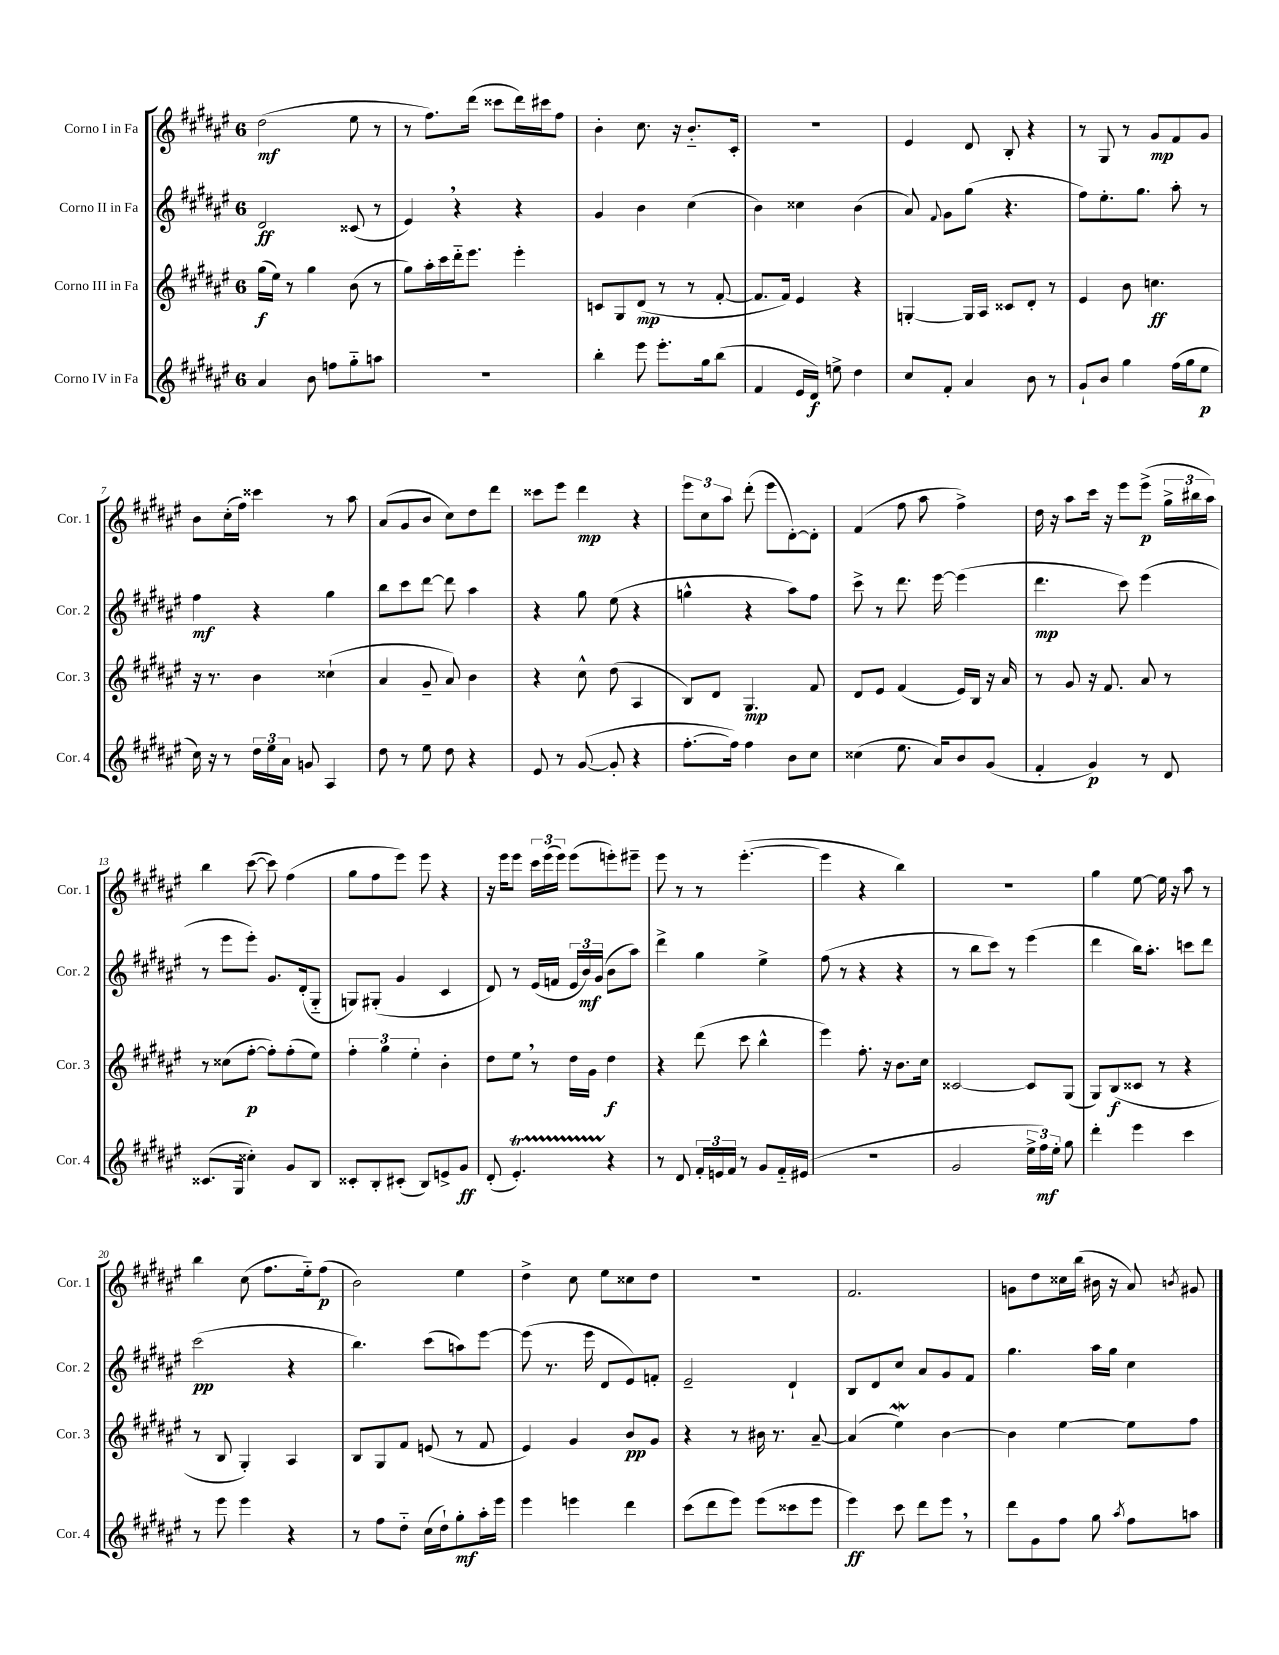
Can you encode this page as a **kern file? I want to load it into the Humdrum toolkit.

**kern	**kern	**kern	**kern
*staff4	*staff3	*staff2	*staff1
*clefG2	*clefG2	*clefG2	*clefG2
*k[f#c#g#d#a#e#]	*k[f#c#g#d#a#e#]	*k[f#c#g#d#a#e#]	*k[f#c#g#d#a#e#]
*M6/8	*M6/8	*M6/8	*M6/8
4a#/	(16gg#\LL	2d#/	(2dd#\
.	16ee#\JJ)	.	.
.	8r	.	.
8b\	4gg#\	.	.
8ff\L	.	.	.
8gg#'~\	(8b\	(8c##/	8ee#\
8aa\J	8r	8r	8r
=	=	=	=
2.r	8gg#\L)	4e#/)	8r
.	16aa#'\L	.	8.ff#\L)
.	16ccc#\	.	.
.	16ddd#'~\J	4r	.
.	8.eee#\J	.	(16ddd#\Jk
.	.	.	8ccc##\L
.	4eee#'\	4r	16ddd#\L)
.	.	.	16ccc#\J
.	.	.	8ff#\J
=	=	=	=
4bb'\	8c/L	4g#/	4b'\
.	8G#/	.	.
8eee#\	(8d#/J	4b\	8.cc#\
8.eee#'\L	8r	.	.
.	.	.	16r
.	8r	(4cc#\	8.b'~/L
16gg#\k	.	.	.
(8bb\J	[8f#'/	.	.
.	.	.	16c#'/Jk
=	=	=	=
4f#/	8.f#/]L	4b\)	2.r
.	16f#/Jk)	.	.
16e#/LL	4e#/	4cc##\	.
16d#/JJ)	.	.	.
8ee^\	.	.	.
4dd#\	4r	(4b\	.
=	=	=	=
8cc#/L	[4G'/	8a#/)	4e#/
.	.	8qqf#/	.
8f#'/J	.	8g#\L	.
4a#/	16G/]LL	(8gg#\J	8d#/
.	16A#/JJ	.	.
.	8c##/L	4.r	8B'/
8b\	8d#'/J	.	4r
8r	8r	.	.
=	=	=	=
8g#`/L	4e#/	8ff#\L)	8r
8b/J	.	8.ee#'\	8G#/
4gg#\	8b\	.	8r
.	.	8.gg#\J	.
.	4.cc\	.	8g#/L
(16ff#\LL	.	8aa#'\	8f#/
16gg#\J	.	.	.
8ee#\J	.	8r	8g#/J
=	=	=	=
16cc#\)	16r	4ff#\	8b\L
16r	8.r	.	.
8r	.	.	(16cc#'\L
.	.	.	16ff#\JJ)
24dd#\LL	4b\	4r	4ccc##\
24ee#\	.	.	.
24a#\JJ	.	.	.
8g/	.	.	.
4A#/	(4cc##`\	4gg#\	8r
.	.	.	8aa#\
=	=	=	=
8dd#\	4a#/	8bb\L	(8a#/L
8r	.	8ccc#\	8g#/
8ee#\	8g#~/	[8ddd#\J	8b/J
8dd#\	8a#/)	8ddd#\]	8cc#\L)
4r	4b\	4aa#\	8dd#\
.	.	.	8ddd#\J
=	=	=	=
8e#/	4r	4r	8ccc##\L
8r	.	.	8eee#\J
([8g#/	8cc#^^\	8gg#\	4ddd#\
8g#'/]	(8dd#\	(8ee#\	.
4r	4A#/	4r	4r
=	=	=	=
[8.ff#'\L	8B/L)	4gg^^\	12eee#\L
.	.	.	12cc#\
.	8d#/J	.	.
.	.	.	12aa#\J
16ff#\]Jk)	.	.	.
4ff#\	4.G#/	4r	(8ddd#'\
.	.	.	8eee#\L
8b\L	.	8aa#\L)	[8d#'\)
8cc#\J	8f#/	8ff#\J	8d#'\]J
=	=	=	=
(4cc##\	8d#/L	8ccc#^\	(4f#/
.	8e#/J	8r	.
8.ee#\	(4f#/	8.ddd#\	8ff#\
.	.	.	8aa#\
16a#/LK)	.	[16eee#\	.
8b/	16e#/LL)	(4eee#\]	4ff#^\)
.	16B/JJ	.	.
(8g#/J	16r	.	.
.	16a#/	.	.
=	=	=	=
4f#'/	8r	4.ddd#\	16dd#\
.	.	.	16r
.	8g#/	.	8aa#\L
4g#/)	16r	.	16ccc#\Jk
.	8.f#/	.	16r
.	.	8ccc#\)	8eee#\L
8r	8a#/	(4eee#\	(8eee#^\J
8d#/	8r	.	24gg#^\LL
.	.	.	24bb#\
.	.	.	24aa#\JJ)
=	=	=	=
(8.c##/L	8r	8r	4bb\
.	(8cc##\L	8eee#\L	.
16G#/Jk	.	.	.
4cc##'\)	[8ff#'\J	8eee#'\J)	([8ccc#\
.	8ff#'\]L)	8.g#/L	8ccc#\])
8g#/L	(8ff#'\	.	(4ff#\
.	.	(16d#'/k	.
8B/J	8ee#\J)	8G#'~/J	.
=	=	=	=
8c##'/L	6ff#'\	8G/L)	8gg#\L
8B'/	.	(8G#'/J	8ff#\
.	6gg#\	.	.
(8c#'/J	.	4g#/	8eee#\J)
.	6ee#'\	.	.
8B/L)	.	.	8eee#\
8e^/	4b'\	4c#/	4r
8g#/J	.	.	.
=	=	=	=
(8d#'/	8dd#\L	8d#/)	16r
.	.	.	16eee#\LK
4.e#'/)	8ee#\J	8r	8eee#\J
.	8r	(16e#/LL	24ccc#\LL
.	.	.	(24eee#\
.	.	16f/JJ	.
.	.	.	24eee#\JJ)
.	16dd#\LL	24e#/LL	(8eee#\L
.	.	24b/)	.
.	16g#\JJ	.	.
.	.	(24g#/JJ	.
4r	4dd#\	8b\L	8eee'\)
.	.	8aa#\J)	8eee#~\J
=	=	=	=
8r	4r	4ddd#^\	8eee#\
8d#/	.	.	8r
24f#'/LL	(8ddd#\	4gg#\	8r
24e/	.	.	.
24f#/JJ	.	.	.
8r	8ccc#\	.	([4.eee#'\
8g#/L	4bb^^\	4ee#^\	.
16f#'~/L	.	.	.
(16e#/JJ	.	.	.
=	=	=	=
2.r	4eee#\)	(8ff#\	4eee#\]
.	.	8r	.
.	8.ff#'\	4r	4r
.	16r	.	.
.	8.b\L	4r	4bb\)
.	16cc#\Jk	.	.
=	=	=	=
2g#/	[2c##/	8r	2.r
.	.	8bb\L	.
.	.	8ccc#\J)	.
.	.	8r	.
24ee#^\LL	8c##/]L	(4eee#\	.
24ff#\)	.	.	.
24ee#'\JJ	.	.	.
8gg#\	(8G#/J	.	.
=	=	=	=
4ddd#'\	8G#/L)	4ddd#\	4gg#\
.	(8B/	.	.
4eee#\	8c##/J	16bb\LK)	[8ee#\
.	.	8.aa#'\J	.
.	8r	.	16ee#\]
.	.	.	16r
4ccc#\	4r	8ccc\L	8aa#\
.	.	8ddd#\J	8r
=	=	=	=
8r	8r	(2ccc#\	4bb\
8eee#\	8B/	.	.
4eee#\	4G#'/)	.	(8cc#\
.	.	.	8.ff#\L
4r	4A#/	4r	.
.	.	.	16ee#'~\k)
.	.	.	(8ff#\J
=	=	=	=
8r	8B/L	4.bb\)	2b\)
8ff#\L	8G#/	.	.
8dd#'~\J	8f#/J	.	.
(16cc#\LL	(8e/	(8ccc#\L	.
16dd#`\J)	.	.	.
8gg#'\	8r	8aa\)	4ee#\
16aa#'\L	8f#/	[8eee#\J	.
16eee#\JJ	.	.	.
=	=	=	=
4eee#\	4e#/)	(8eee#\]	4dd#^\
.	.	8.r	.
4eee\	4g#/	.	8cc#\
.	.	16eee#\	.
.	.	8d#/L	8ee#\L
4ddd#\	8b/L	8e#/)	8cc##\
.	8g#/J	8f'/J	8dd#\J
=	=	=	=
(8ccc#\L	4r	2e#~/	2.r
8ddd#\	.	.	.
8eee#\J)	8r	.	.
(8eee#\L	16b#\	.	.
.	8.r	.	.
8ccc##\	.	4d#`/	.
8eee#\J	[8a#~/	.	.
=	=	=	=
4eee#\)	(4a#/]	8B/L	2.f#/
.	.	8d#/	.
8ccc#\	4ee#\)	8cc#/J	.
8ddd#\L	.	8a#/L	.
8eee#\J	[4b\	8g#/	.
8r	.	8f#/J	.
=	=	=	=
8ddd#\L	4b\]	4.gg#\	8g\L
8g#\	.	.	8dd#\
8ff#\J	[4ee#\	.	16cc##\L
.	.	.	(16bb\JJ
8gg#\	.	16aa#\LL	16b#\
.	.	16gg#\JJ	16r
8qaa#/	.	.	.
8ff#\L	8ee#\]L	4cc#\	8a#/)
.	.	.	8qb/
8aa\J	8ff#\J	.	8g#/
==	==	==	==
*-	*-	*-	*-
